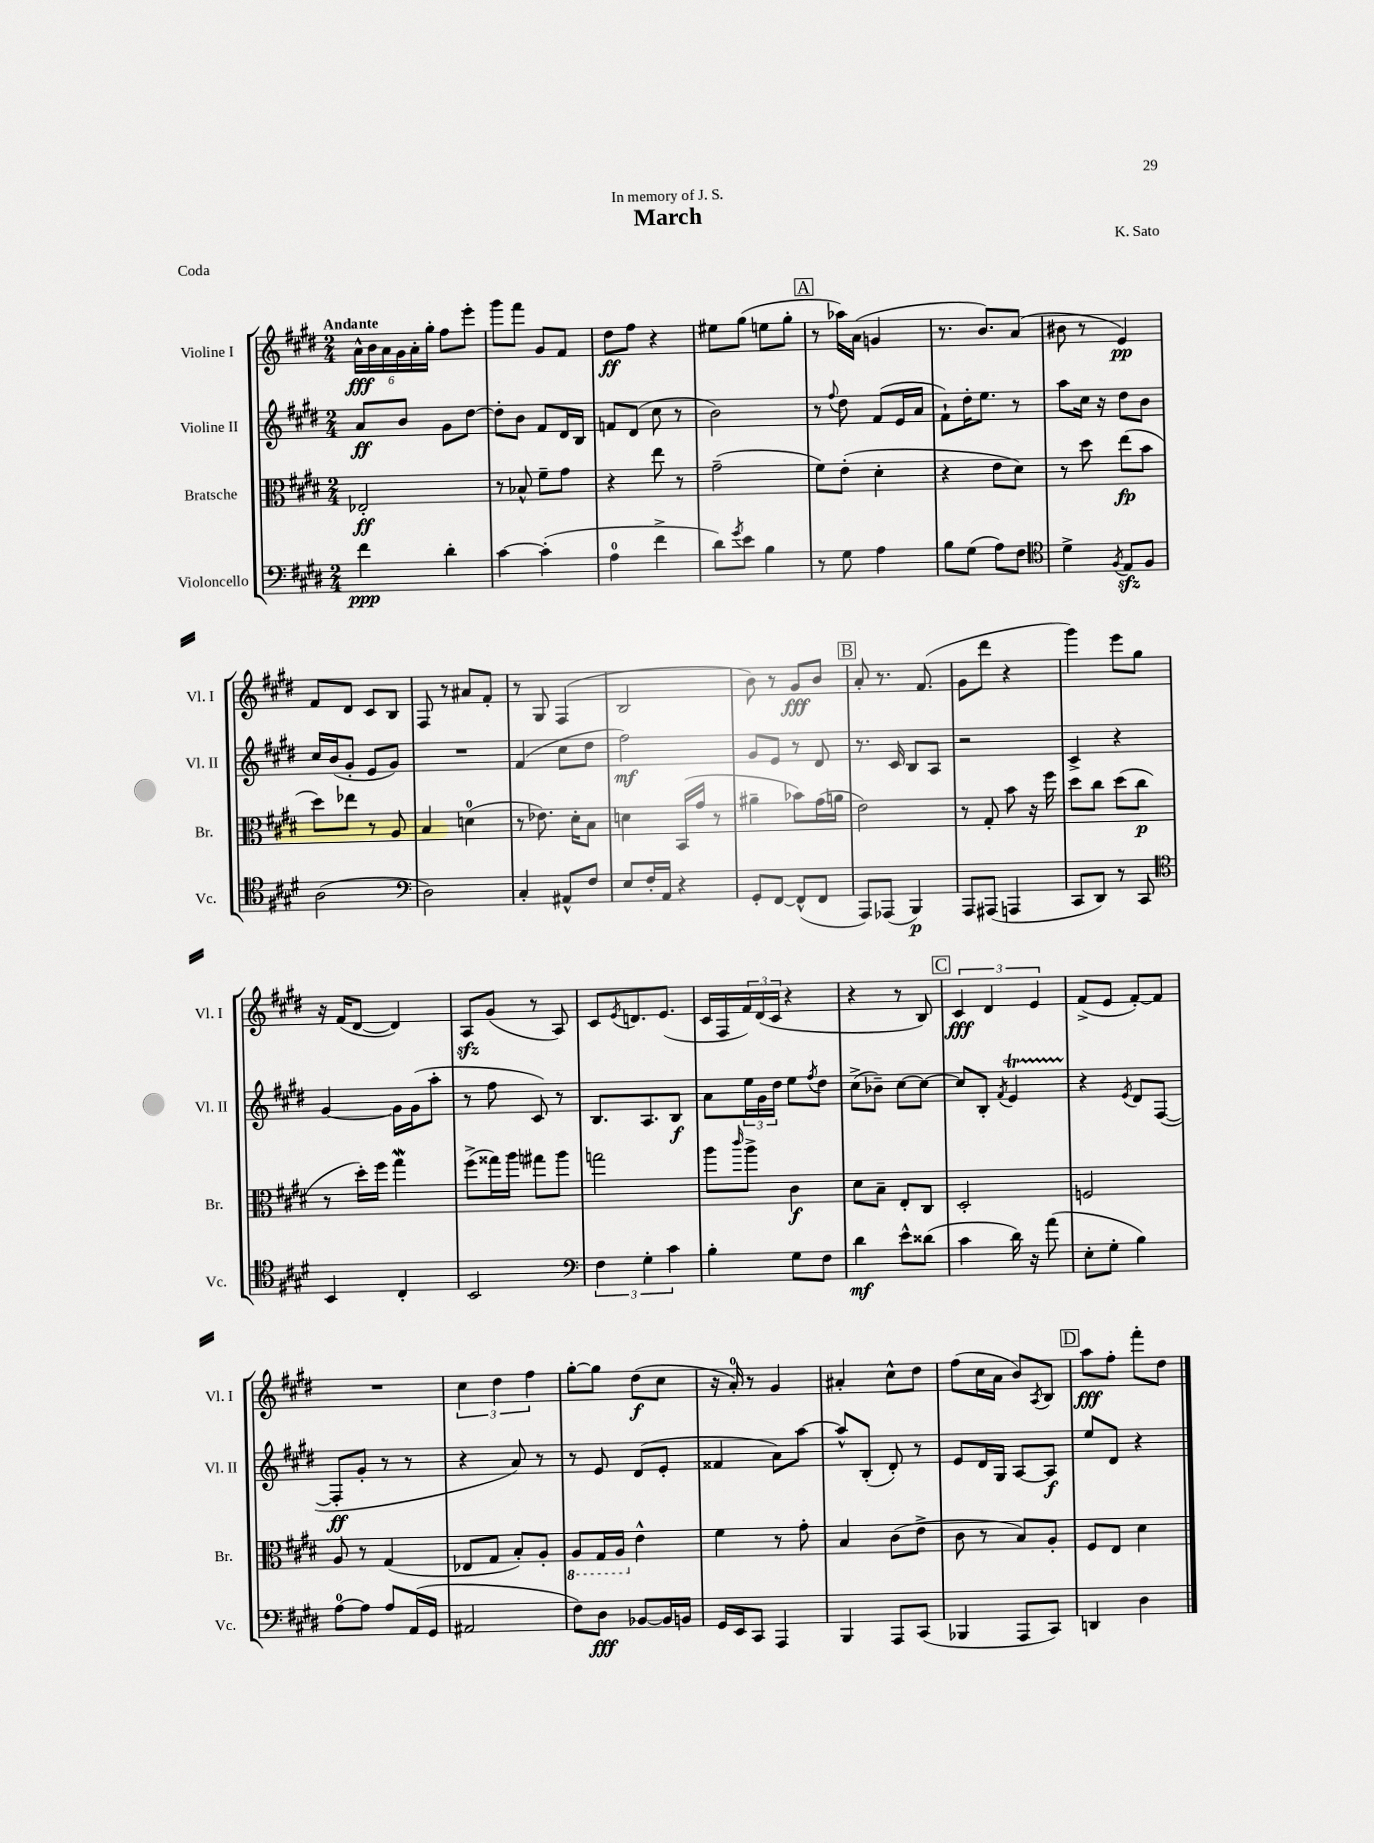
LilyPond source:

\header { title = "March" composer = "K. Sato" dedication = "In memory of J. S." piece = "Coda" }
<<
\new StaffGroup <<
\new Staff = "s0" \with { instrumentName = "Violine I" shortInstrumentName = "Vl. I" } {
    \clef treble \key e \major \numericTimeSignature \time 2/4 \tempo "Andante"
    \tuplet 6/4 { a'16-^\fff b'16 a'16 gis'16 a'16-. gis''16-. } fis''8 e'''8-. |
    gis'''8 fis'''8 gis'8 fis'8 |
    dis''8\ff fis''8 r4 |
    eis''8 gis''8( e''8 gis''8-. |
    \mark \markup { \box "A" } r8 aes''16) a'16( g'4 |
    r8. b'8.) a'8( |
    bis'8 r8 e'4\pp) |
    fis'8 dis'8 cis'8 b8 |
    fis8 r8 ais'8 fis'8-. |
    r8 gis8 fis4( |
    b2 |
    b'8) r8 gis'8\fff b'8 |
    \mark \markup { \box "B" } a'8-. r8. fis'8.( |
    gis'8 dis'''8 r4 |
    gis'''4) e'''8 gis''8 |
    r16 fis'16( dis'8~ dis'4) |
    a8\sfz gis'8( r8 a8) |
    cis'8 \acciaccatura { e'8 } d'8. e'8.( |
    cis'16 fis16 \tuplet 3/2 { fis'16) dis'16( cis'16 } r4 |
    r4 r8 b8) |
    \mark \markup { \box "C" } \tuplet 3/2 { cis'4\fff dis'4 e'4 } |
    fis'8->( e'8 fis'8~-.) fis'8 |
    R2 |
    \tuplet 3/2 { cis''4 dis''4 fis''4 } |
    gis''8~-. gis''8 dis''8\f( cis''8 |
    r16 a'16-0-.) r8 gis'4 |
    ais'4-. cis''8-^ dis''8 |
    fis''8( cis''16 a'16 b'8) \acciaccatura { a8 } b8 |
    \mark \markup { \box "D" } a''8\fff fis''8-. fis'''8-. dis''8 \bar "|." |
}
\new Staff = "s1" \with { instrumentName = "Violine II" shortInstrumentName = "Vl. II" } {
    \clef treble \key e \major \numericTimeSignature \time 2/4
    a'8\ff b'8 gis'8 dis''8~ |
    dis''8-. b'8 fis'8 dis'16 b16 |
    f'8 dis'8( cis''8 r8 |
    b'2) |
    \mark \markup { \box "A" } r8 \appoggiatura { fis''8 } dis''8 fis'8( e'16 a'16 |
    fis'8-!) dis''16-. e''8. r8 |
    a''8 cis''16 r16 dis''8 b'8 |
    cis''16 b'16( gis'8-. e'8 gis'8) |
    R2 |
    fis'4( cis''8 dis''8 |
    fis''2\mf) |
    gis'8 e'8 r8 dis'8 |
    \mark \markup { \box "B" } r8. cis'16 b8 a8 |
    r2 |
    cis'4-> r4 |
    gis'4~ gis'16 gis'16( a''8-. |
    r8 fis''8 cis'8) r8 |
    b8. a8. b8\f |
    a'8 \tuplet 3/2 { e''16 gis'16 dis''16 } e''8 \acciaccatura { fis''8 } dis''8 |
    cis''8->( bes'8--) cis''8~ cis''8~ |
    \mark \markup { \box "C" } cis''8 b8-. \acciaccatura { fis'8 } e'4\startTrillSpan |
    r4\stopTrillSpan \acciaccatura { e'8 } dis'8 fis8~( |
    fis8-.\ff gis'8-. r8 r8 |
    r4 a'8) r8 |
    r8 e'8 dis'8( e'8-. |
    fisis'4 a'8) a''8~ |
    a''8-^ b8-.( dis'8-.) r8 |
    e'8 dis'16 gis16 a8~ a8\f |
    \mark \markup { \box "D" } e''8 dis'8 r4 \bar "|." |
}
\new Staff = "s2" \with { instrumentName = "Bratsche" shortInstrumentName = "Br." } {
    \clef alto \key e \major \numericTimeSignature \time 2/4
    ees2-.\ff |
    r8 bes8-^ fis'8-- gis'8 |
    r4 e''8 r8 |
    gis'2--( |
    \mark \markup { \box "A" } fis'8) e'8-.( dis'4-. |
    r4 e'8 dis'8) |
    r8 dis''8 e''8\fp( b'8 |
    dis''8) ees''8 r8 a8 |
    b4 d'4-0( |
    r8 ees'8.) dis'16-. b8 |
    d'4 b,16( gis'16 r8 |
    ais'4-- bes'8) gis'16( a'16 |
    \mark \markup { \box "B" } e'2) |
    r8 gis8-. b'8 r16 fis''16 |
    dis''8 cis''8 dis''8( cis''8\p |
    r8 dis''16-.) fis''16 gis''4\mordent |
    fis''8->( gisis''16) a''16 gis''8 a''8 |
    g''2 |
    a''8 \grace { cis'''16 } a''8-> cis'4\f |
    dis'8 b8-- e8-. cis8 |
    \mark \markup { \box "C" } dis2-. |
    f2 |
    a8 r8 gis4( |
    ees8 gis8 b8-.) a8-. |
    \ottava #-1 a,8 gis,16 a,16 \ottava #0 e'4-^ |
    fis'4 r8 gis'8-. |
    b4 cis'8( e'8-> |
    cis'8 r8 b8) a8-. |
    \mark \markup { \box "D" } fis8 e8 dis'4 \bar "|." |
}
\new Staff = "s3" \with { instrumentName = "Violoncello" shortInstrumentName = "Vc." } {
    \clef bass \key e \major \numericTimeSignature \time 2/4
    fis'4\ppp dis'4-. |
    cis'4~ cis'4-.( |
    a4-0 fis'4-> |
    dis'8) \acciaccatura { gis'8 } e'8 b4 |
    \mark \markup { \box "A" } r8 gis8 a4 |
    b8 gis8( a8) fis8 |
    \clef tenor dis'4-> \acciaccatura { fis8 } e8\sfz fis8 |
    a2( |
    \clef bass dis2) |
    cis4-. ais,8-^ fis8 |
    e8 fis16-. a,16 r4 |
    gis,8-. fis,8~ fis,8-^( fis,8 |
    \mark \markup { \box "B" } a,,8) aes,,8( b,,4\p) |
    a,,8 ais,,8( a,,4 |
    cis,8 dis,8) r8 cis,8 |
    \clef tenor b,4 cis4-. |
    b,2 |
    \clef bass \tuplet 3/2 { fis4 gis4-. cis'4 } |
    b4-. gis8 fis8 |
    dis'4\mf e'8-^ disis'8( |
    \mark \markup { \box "C" } cis'4 dis'16) r16 a'8( |
    e8-. gis8-. b4) |
    a8-0~ a8 a8 a,16( gis,16 |
    ais,2 |
    fis8) dis8\fff bes,8~ bes,16 b,16 |
    gis,16 e,16 cis,8 a,,4 |
    b,,4 a,,8 cis,8( |
    bes,,4 a,,8 cis,8) |
    \mark \markup { \box "D" } d,4 dis4 \bar "|." |
}
>>
>>
\layout { \context { \Score \remove "Bar_number_engraver" } }
